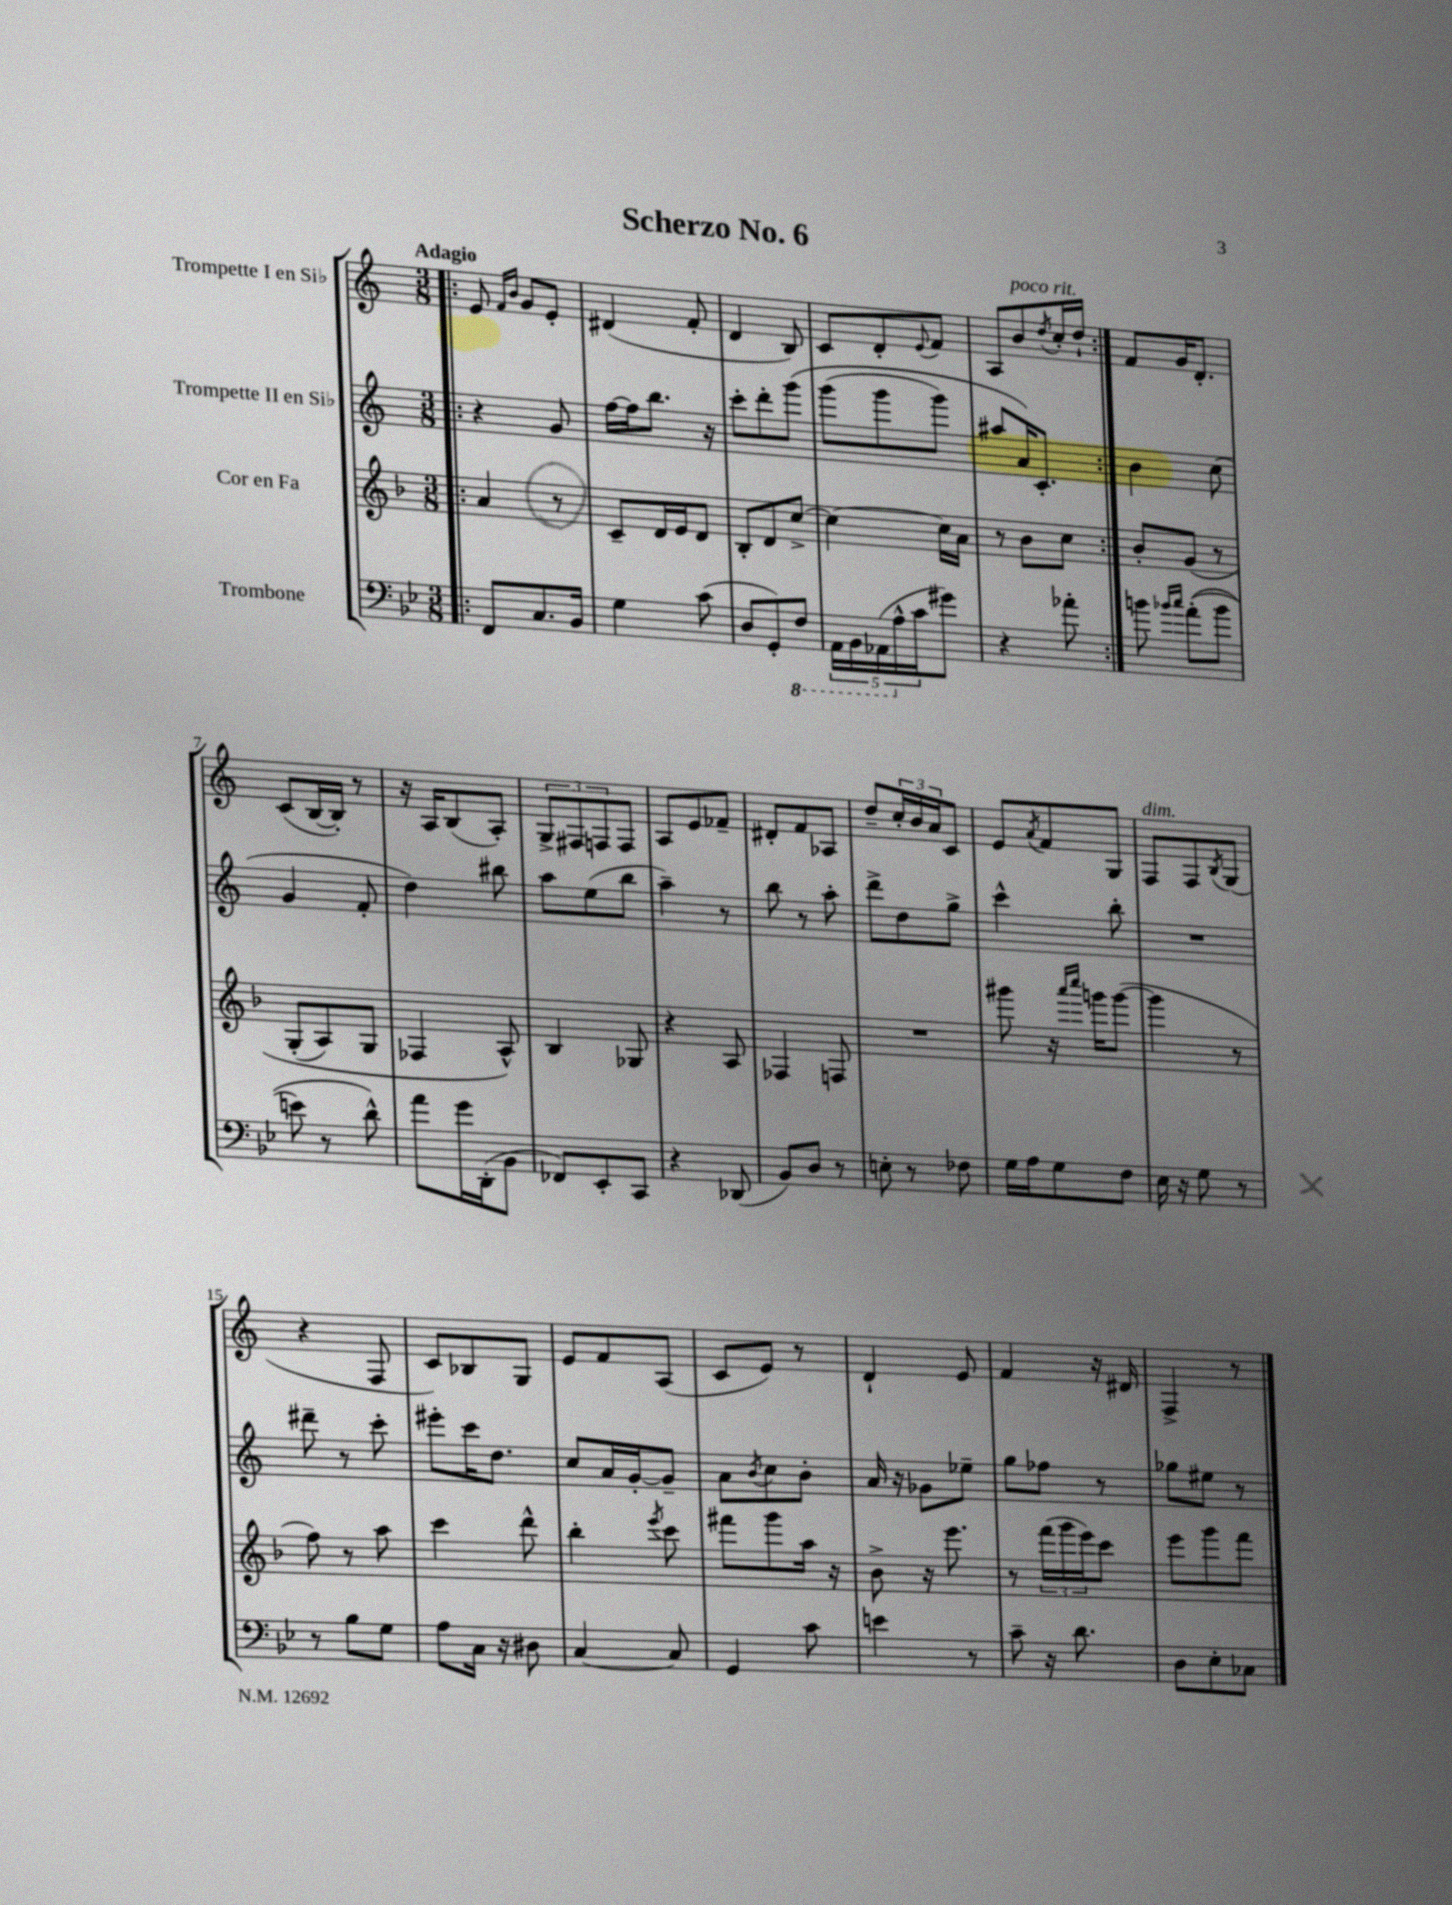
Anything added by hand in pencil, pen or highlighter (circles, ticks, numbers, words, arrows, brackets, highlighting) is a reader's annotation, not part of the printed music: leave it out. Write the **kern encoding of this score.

**kern	**kern	**kern	**kern
*staff4	*staff3	*staff2	*staff1
*clefF4	*clefG2	*clefG2	*clefG2
*k[b-e-]	*k[b-]	*k[]	*k[]
*M3/8	*M3/8	*M3/8	*M3/8
=!|:	=!|:	=!|:	=!|:
8FF/L	4a/	4r	8e/
.	.	.	16qqf/LL
.	.	.	16qqb/JJ
8.C/	.	.	8g/L
.	8r	8g/	8e'/J
16BB-/Jk	.	.	.
=	=	=	=
4G\	8c~/L	[16ff\LL	(4d#/
.	.	16ff\]J	.
.	16d/L	8.bb\J	.
.	16e/J	.	.
(8c\	8d/J	.	8f'/
.	.	16r	.
=	=	=	=
8D/L	8B-'/L	8ccc'\L	4d/
8GG'/)	8d/	8ddd'\	.
8FF/J	[8cc^/J	&(8ggg\J	8B/)
=	=	=	=
20AAA\LL	4cc\_	(8ggg\L	8c/L
20BBB-\	.	.	.
(20AAA-\	.	.	.
.	.	8ggg\	8d'/
20A^^\	.	.	.
20c\J	.	.	.
.	.	.	8qqe/
8g#\J)	16cc\]LL	8ggg\J)	8f/J
.	16a\JJ	.	.
=	=	=	=
4r	8r	8aa#/L	8A/L
.	8b-\L	16a/K&)	8b/
.	.	8.c'/J	.
.	.	.	8qdd/
8a-'\	8cc\J	.	16cc'/L
.	.	.	16dd`/JJ
=:|!	=:|!	=:|!	=:|!
8b\	8b-'/L	4b\	8f/L
16qqb-/LL	.	.	.
16qqcc/JJ	.	.	.
&((8a'\L	&(8g/J	.	16g/K
.	.	.	8.d'/J
8b-\J	8r	(8cc\	.
=	=	=	=
8e\)	(8G'/L	4g/	(8c/L
8r	8A/)	.	[16B/L
.	.	.	16B'/]JJ)
8d^^\&)	8G/J	8f'/	8r
=	=	=	=
8a\L	4F-/	4dd\)	16r
.	.	.	16A/LK
16g\L	.	.	(8B/
(16DD'\J	.	.	.
8BB-\J	8A^^/&)	8bb#\	8A'/J)
=	=	=	=
8FF-/L)	4B-/	8aa\L	12G^/L
.	.	.	12F#/
8EE-'/	.	(8ee\	.
.	.	.	12F/
8CC/J	8G-/	8bb\J	8F/J
=	=	=	=
4r	4r	4aa~\)	8A/L
.	.	.	8e/
(8DD-/	8A/	8r	8f-~/J
=	=	=	=
8BB-/L)	4F-/	8bb\	8d#'/L
8D/J	.	8r	8f/
8r	8F/	8aa'\	8A-/J
=	=	=	=
8E'\	4.r	8ddd^\L	8dd~/L
8r	.	8dd\	24cc'/L
.	.	.	24b/
.	.	.	24a/J
8F-\	.	8gg^\J	8c/J
=	=	=	=
16G\LL	8ggg#\	4ccc^^\	8e/L
16A\J	.	.	.
.	.	.	8qa/
8G\	16r	.	8f/
.	16qqaaa/LL	.	.
.	16qqcccc/JJ	.	.
.	16ggg\LK	.	.
8F\J	([8ggg\J	8bb'\	8G/J
=	=	=	=
16E-\	4ggg\]	4.r	8F/L
16r	.	.	.
8G\	.	.	8F/
.	.	.	8qB/
8r	8r	.	(8G/J
=	=	=	=
8r	8ff\)	8ddd#~\	4r
8B-\L	8r	8r	.
8G\J	8aa\	8ccc'\	8F/
=	=	=	=
8A\L	4ccc\	8eee#'\L	8c/L)
16C\Jk	.	16ccc\K	8B-/
16r	.	8.dd\J	.
8D#\	8ddd^^\	.	8G/J
=	=	=	=
[4C/	4bb-'\	8cc/L	8e/L
.	.	16a/L	8f/
.	.	[16g'/J	.
.	8qeee/	.	.
8C/]	8ccc\	8g~/]J	(8A/J
=	=	=	=
4GG/	8fff#\L	8a\L	8c/L
.	.	8qb/	.
.	8ggg\	8cc\	8e/J)
8c\	16aa\Jk	8b'\J	8r
.	16r	.	.
=	=	=	=
4e\	8b-^\	16a/	4d`/
.	.	16r	.
.	16r	8g-\L	.
.	8.eee\	.	.
8r	.	8ee-~\J	8e/
=	=	=	=
8c~\	8r	8gg\L	4f/
16r	(24fff\LL	8ff-\J	.
.	24ggg\	.	.
8.d\	.	.	.
.	24eee\J)	.	.
.	8ccc\J	8r	16r
.	.	.	16d#/
=	=	=	=
8D\L	8eee\L	8gg-\L	4F^/
8E-'\	8ggg\	8ee#\J	.
8C-\J	8fff\J	8r	8r
==	==	==	==
*-	*-	*-	*-
